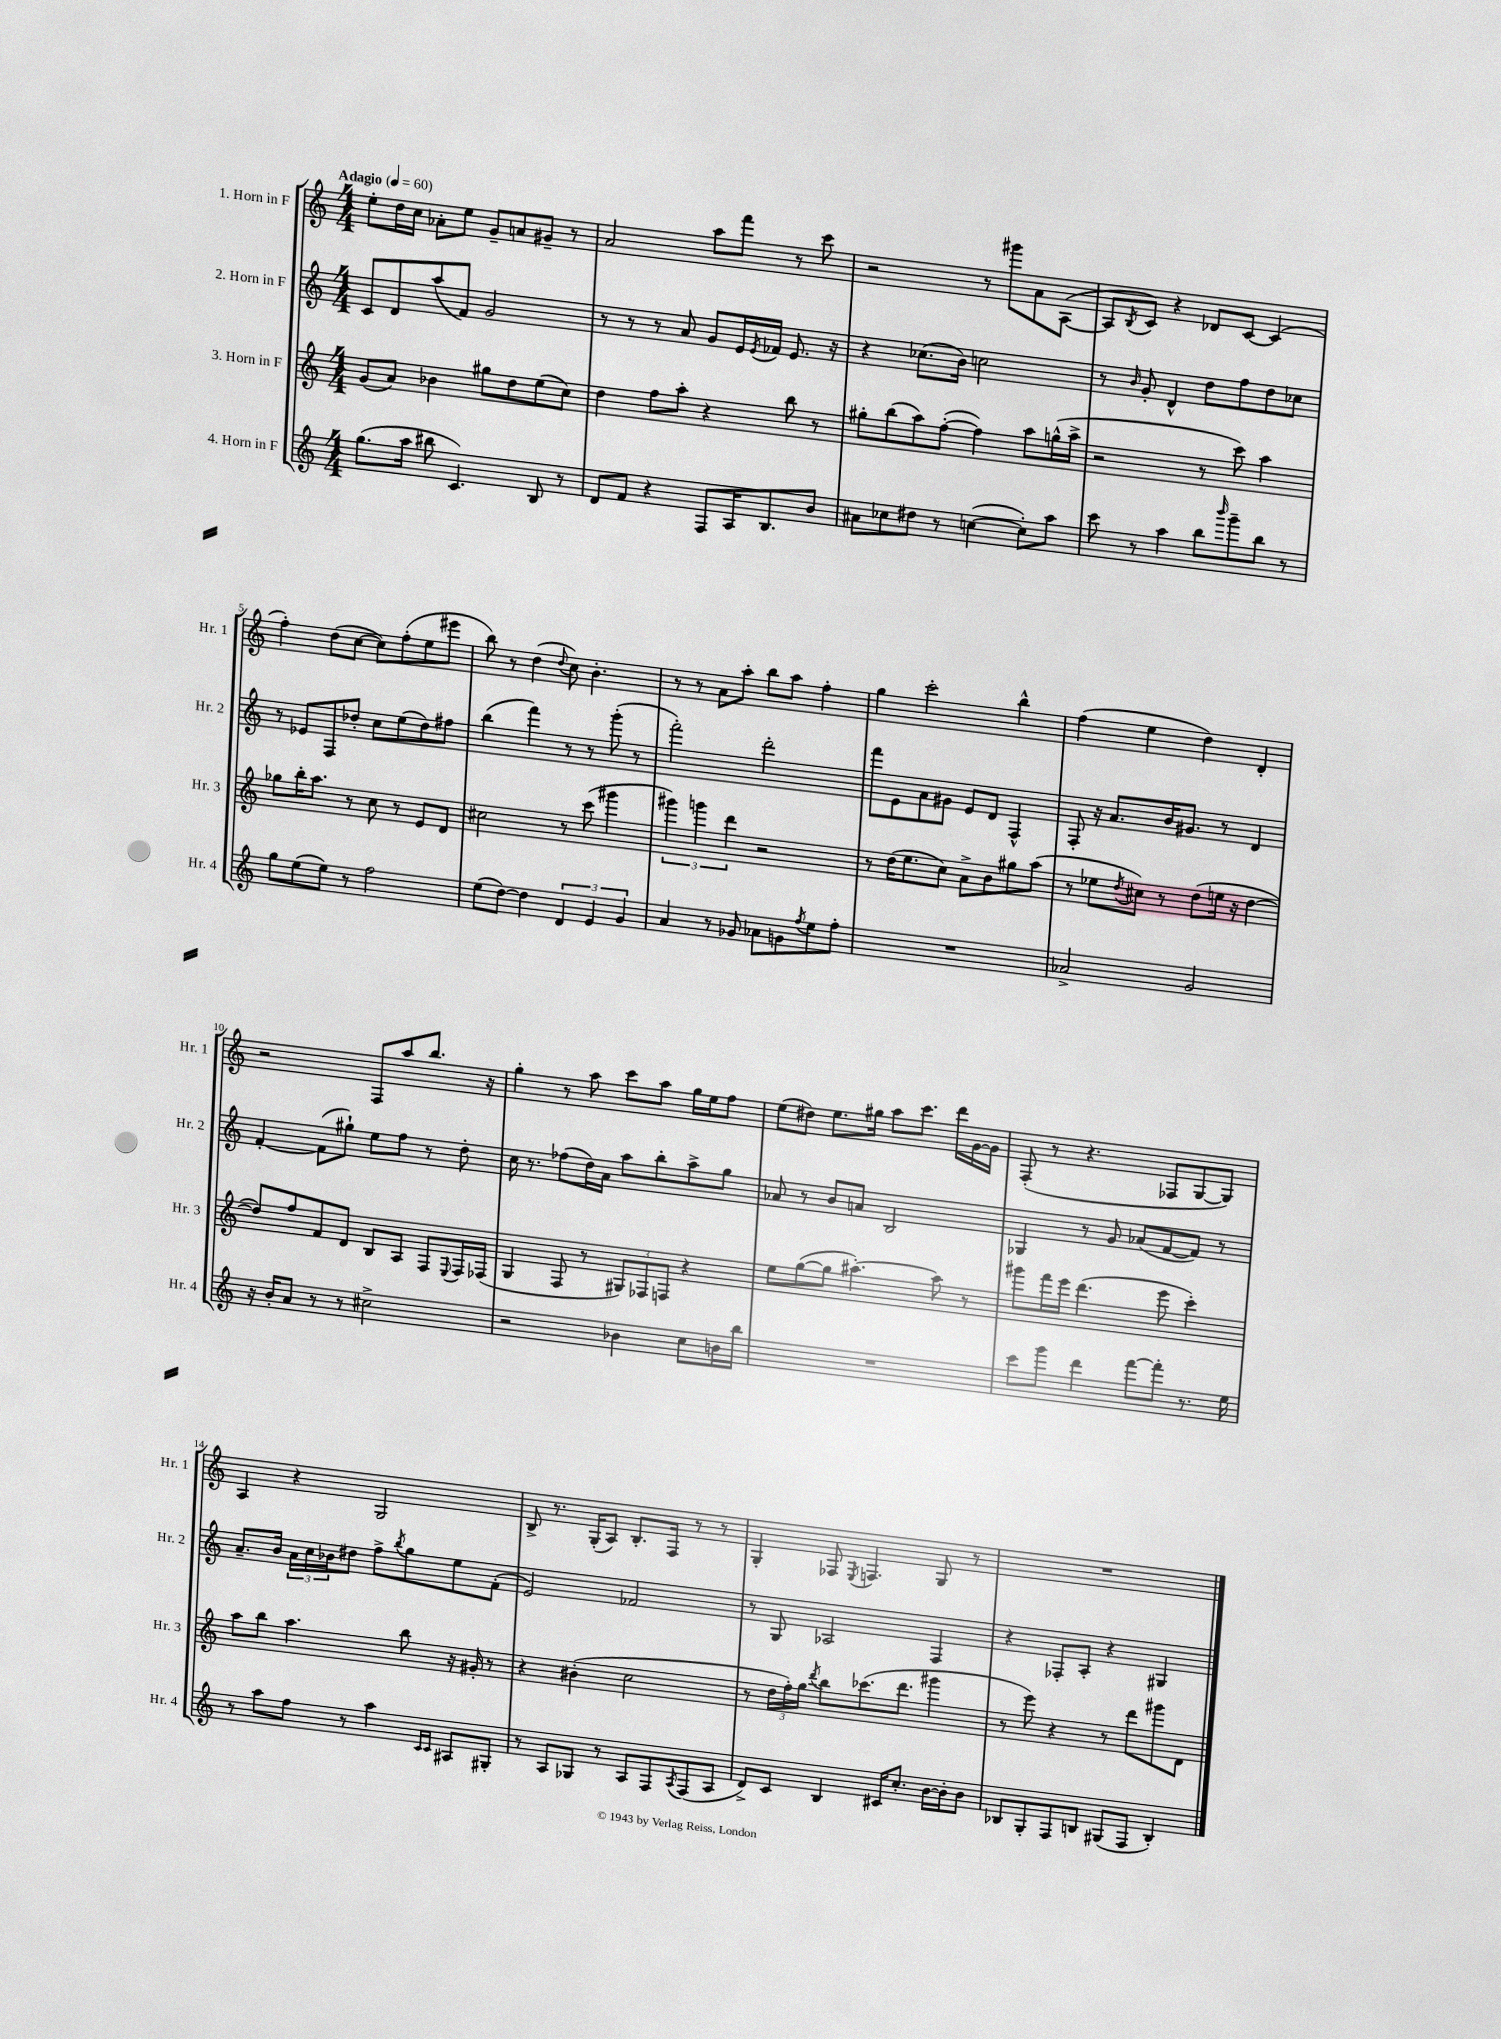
<<
\new StaffGroup <<
\new Staff = "s0" \with { instrumentName = "1. Horn in F" shortInstrumentName = "Hr. 1" } {
    \clef treble \key c \major \numericTimeSignature \time 4/4 \tempo "Adagio" 4 = 60
    e''8-. d''16 c''16 aes'8-. e''8 g'8-- a'8 gis'8-- r8 |
    a'2 a''8 f'''8 r8 c'''8 |
    r2 r8 gis'''8 a'8 a8~( |
    a8 \acciaccatura { b8 } c'8) r4 des'8 c'8~ c'4( |
    f''4-.) d''8( c''8~ c''8) f''8-.( e''8 eis'''8 |
    b''8) r8 d''4( \appoggiatura { d''8 } c''8) b'4.-. |
    r8 r8 a'8 a''8-. b''8 a''8 f''4-. |
    g''4 c'''2-. b''4-^ |
    f''4( e''4 d''4) d'4-. |
    r2 f8 a''8 b''8. r16 |
    g''4-. r8 a''8 c'''8 a''8 g''16 e''16 f''8 |
    e''8( dis''8) e''8. gis''16 a''8 c'''8. d'''16 g'16~ g'16 |
    f8-.( r8 r4. fes8 g8~ g8) |
    a4 r4 g2 |
    b8-> r8. g16-.( a8) b8.-. f16 r8 r8 |
    g4-. fes8 \acciaccatura { e8 } f4. g8 r8 |
    R1 \bar "|." |
}
\new Staff = "s1" \with { instrumentName = "2. Horn in F" shortInstrumentName = "Hr. 2" } {
    \clef treble \key c \major \numericTimeSignature \time 4/4
    c'8 d'8 a''8( f'8) g'2 |
    r8 r8 r8 a'8 g'8 e'16 \acciaccatura { e'8 } fes'16 e'8. r16 |
    r4 ces''8.( b'16) c''2 |
    r8 \grace { b'16 } g'8-. d'4-^ d''8 f''8 d''8 ces''8 |
    r8 ees'8 f8 des''8-. c''8 e''8( des''8) fis''8 |
    b''4( f'''4) r8 r8 g'''8-.( r8 |
    f'''2-.) d'''2-. |
    f'''8 e'8 a'8 gis'8 e'8 d'8 f4-^ |
    f8-. r16 a'8. b'16 gis'8. r8 d'4 |
    f'4~-. f'8( gis''8-!) e''8 f''8 r8 d''8-. |
    c''16 r8. fes''8( d''16) a'16 a''8 b''8-. a''8-> g''8 |
    aes'8 r8 b'8 a'8 b2 |
    ges4 r8 g'8 aes'8( f'8~ f'8) r8 |
    a'8.-- b'16 \tuplet 3/2 { a'16 c''16 bes'16 } dis''8 f''8-> \acciaccatura { b''8 } g''8 e''8 f'8-.( |
    e'2) fes'2 |
    r8 g8 aes2 f4 |
    r4 fes8-. a8-. r4 gis4 \bar "|." |
}
\new Staff = "s2" \with { instrumentName = "3. Horn in F" shortInstrumentName = "Hr. 3" } {
    \clef treble \key c \major \numericTimeSignature \time 4/4
    g'8( a'8) bes'4 gis''8 d''8 e''8( c''8) |
    d''4 f''8 a''8-. r4 b''8 r8 |
    gis''8-. b''8( a''8) f''8~-.( f''4) a''8 g''16-^( a''16-> |
    r2 r8 c'''8) a''4 |
    ges''8 b''16-. a''8. r8 c''8 r8 e'8 d'8 |
    cis''2 r8 c'''8( gis'''4 |
    \tuplet 3/2 { gis'''4) g'''4 d'''4 } r2 |
    r8 d''16( e''8. c''8) a'8-> b'8 gis''8 a''8( |
    r8 ees''8 \acciaccatura { d''8 } cis''8) r8 d''8( e''16 r16 d''4~ |
    d''8) f''8 f'8 d'8 b8 a8 f8 \appoggiatura { e8 } f16 fes16( |
    g4 f8 r8 \tuplet 3/2 { gis8) fes8 f8 } r4 |
    e''8 g''8~( g''8 ais''4.~-.) ais''8 r8 |
    gis'''8 f'''16 e'''16 d'''4.( e'''8 c'''4-.) |
    a''8 b''8 a''4. b''8 r16 gis'16-. r8 |
    r4 bis'4-.( c''2 |
    r8 \tuplet 3/2 { d''16 f''16-.) g''16 } \acciaccatura { d'''8 } b''8 ces'''8.( d'''8. gis'''4 |
    r8 e'''8) r4 r8 d'''8 gis'''8 d'8 \bar "|." |
}
\new Staff = "s3" \with { instrumentName = "4. Horn in F" shortInstrumentName = "Hr. 4" } {
    \clef treble \key c \major \numericTimeSignature \time 4/4
    g''8.( a''16 bis''8 c'4.) b8 r8 |
    d'8 f'8 r4 f8 a16 b8. b'8 |
    ais'8 ces''8 dis''8 r8 c''4~( c''8-.) a''8 |
    c'''8 r8 a''4 b''8 \grace { b'''16 } g'''8-- b''8 r8 |
    g''8 e''8( e''8) r8 f''2 |
    e''8( d''8~) d''4 \tuplet 3/2 { d'4 e'4 g'4 } |
    a'4 r8 ges'8 aes'8 g'8 \acciaccatura { f''8 } e''8 f''8-. |
    R1 |
    aes'2-> g'2 |
    r16 b'16-. a'8 r8 r8 cis''2-> |
    r2 bes'4 c''8 b'16 b''16 |
    R1 |
    c'''8 g'''8 d'''4 f'''8~ f'''8-. r8. e''16 |
    r8 a''8 f''8 r8 a''4 \grace { c'16 c'16 } ais8 gis8-. |
    r8 a8 ges8 r8 a8 f8 \acciaccatura { a8 } f8( a8 |
    d'8->) c'8 b4 cis'16 c''8.-. b'16~ b'16-. b'8 |
    bes8 g8-. f8 b8 gis8( f8 b4-.) \bar "|." |
}
>>
>>
